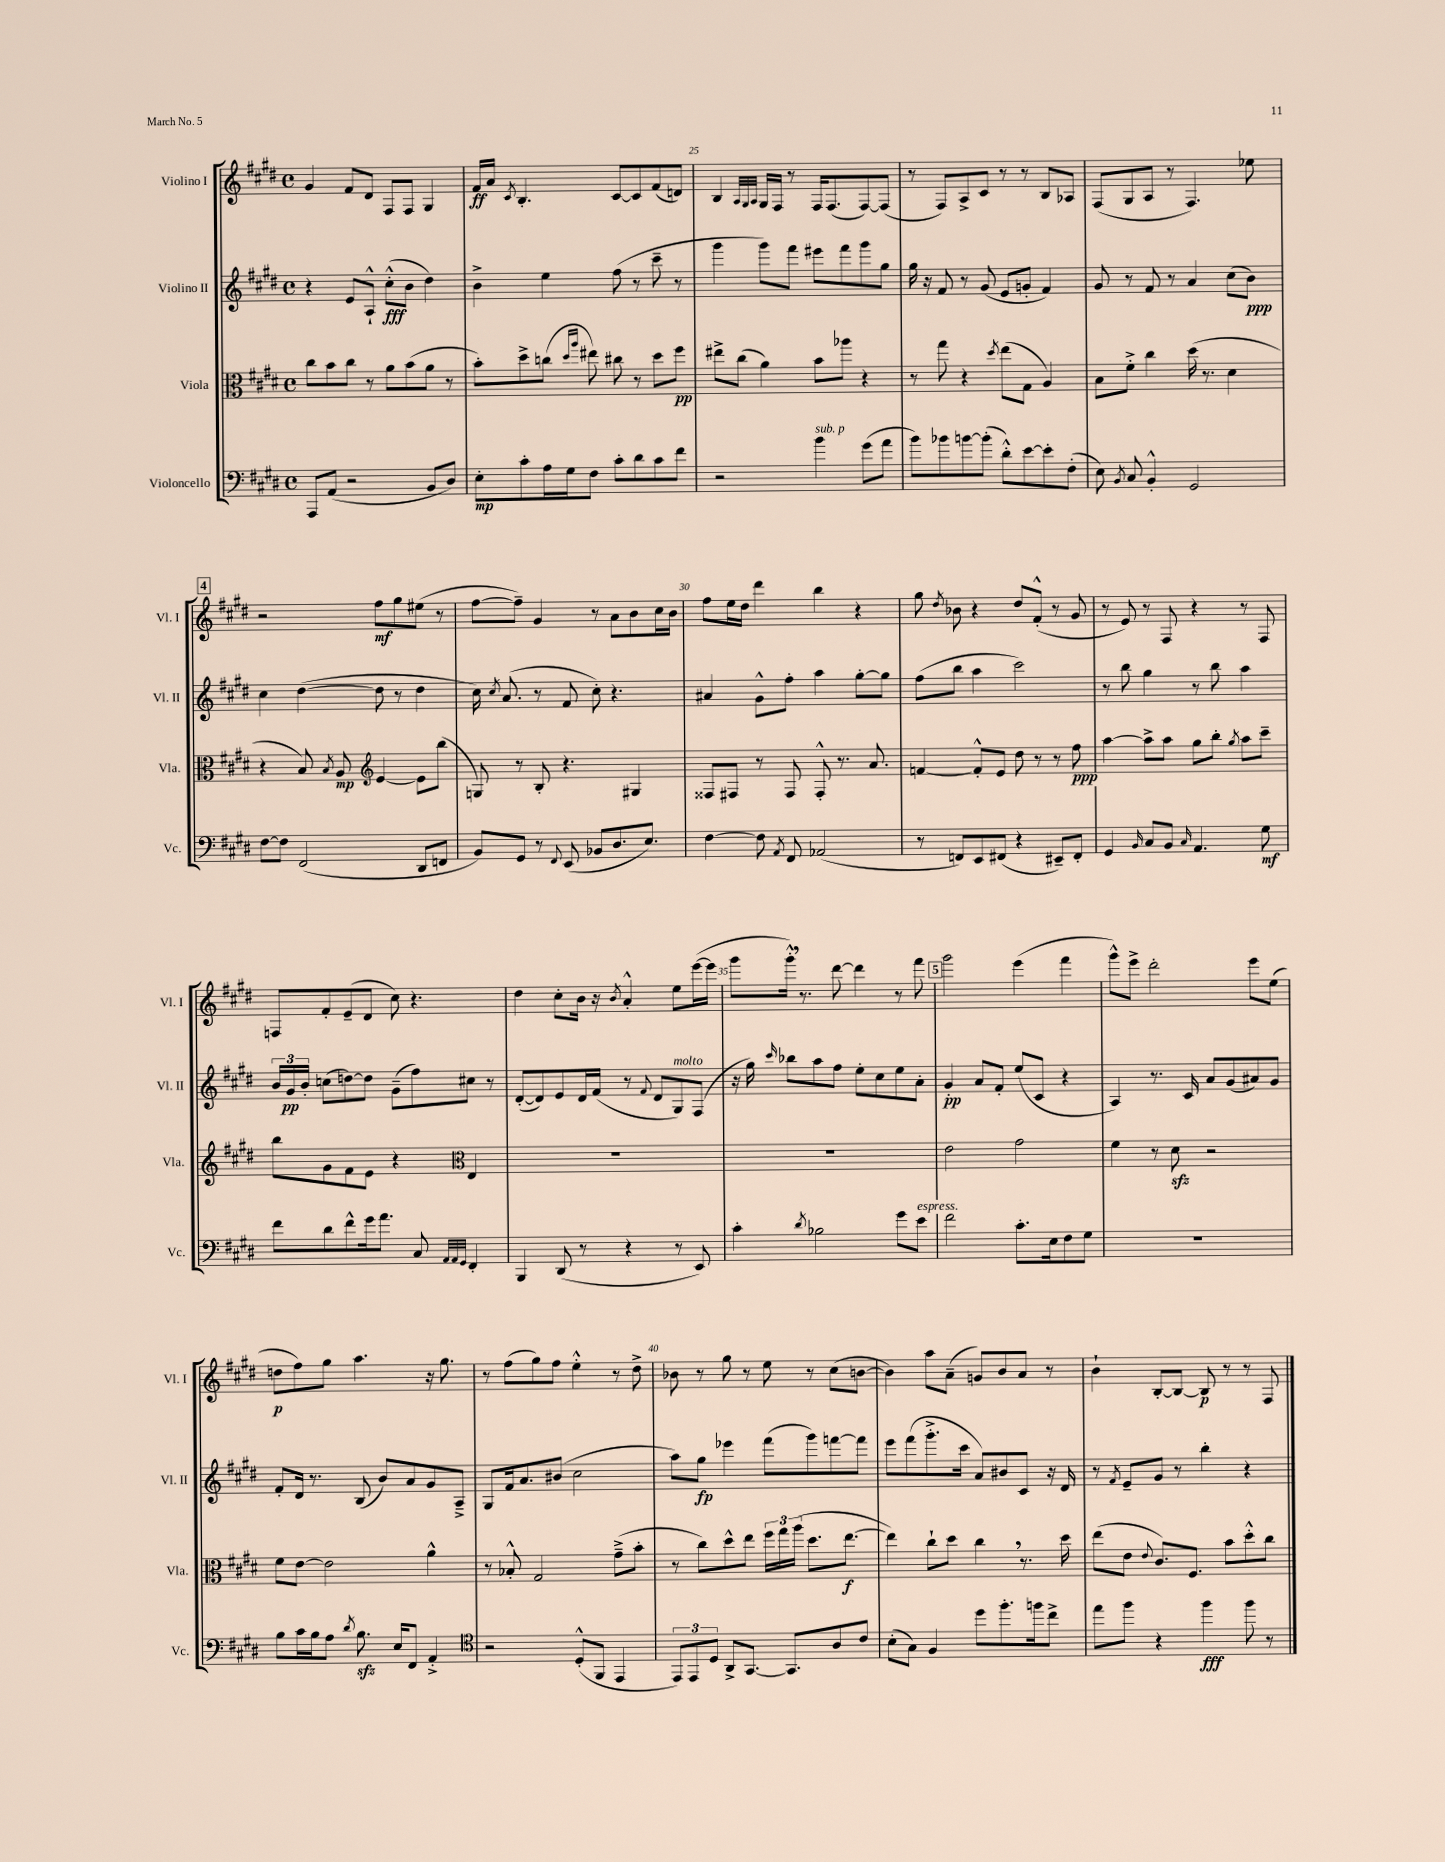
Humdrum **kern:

**kern	**kern	**kern	**kern
*staff4	*staff3	*staff2	*staff1
*clefF4	*clefC3	*clefG2	*clefG2
*k[f#c#g#d#]	*k[f#c#g#d#]	*k[f#c#g#d#]	*k[f#c#g#d#]
*M4/4	*M4/4	*M4/4	*M4/4
*met(c)	*met(c)	*met(c)	*met(c)
8AAA/L	8cc#\L	4r	4g#/
(8AA/J	8b\	.	.
2r	8cc#\J	8e/L	8f#/L
.	8r	8A`^^/J	8d#/J
.	8a\L	(8cc#'^^\L	8F#/L
.	(8b\	8b\J	8F#/J
8BB/L	8a\J	4dd#\)	4G#/
8D#/J)	8r	.	.
=	=	=	=
8E'\L	8b'\L)	4b^\	16f#/LL
.	.	.	16a/JJ
.	.	.	8qc#/
8c#'\	8dd#^\	.	4.B'/
16A\L	(8cc\J	4ee\	.
16G#\J	.	.	.
.	16qqdd#/LL	.	.
.	16qqaa/JJ	.	.
8F#\J	8ee#\)	.	.
8c#'\L	8cc#\	(8ff#\	[8c#/L
8d#\	8r	8r	8c#/]
8c#\	8dd#\L	8ccc#~\	(8f#/
8f#\J	8ff#\J	8r	8d/J)
=	=	=	=
2r	8ee#^\L	4ggg#\	4B/
.	(8cc#\J	.	.
.	.	.	32qqA/LLL
.	.	.	32qqG#/
.	.	.	32qqA/JJJ
.	4a\)	8ggg#\L)	16G#/LL
.	.	.	16F#/JJ
.	.	8fff#\J	8r
4b\	8b\L	8eee#\L	16F#/LK
.	.	.	(8.F#/
.	8aa-\J	8fff#\	.
(8g#\L	4r	8ggg#\	[8F#/)
8a\J	.	8gg#\J	(8F#/]J
=	=	=	=
8b\L)	8r	16gg#\	8r
.	.	16r	.
8b-\	8gg#\	8f#/	8F#/L)
[8b\	4r	8r	8A^/
(8b'\]J	.	(8g#/	8c#/J
.	8qdd#/	.	.
8d#'^^\L)	(8ee\L	8e/L	8r
[8e\	8G#\J	8g'/J	8r
8e'\]	4A/)	4f#/)	8B/L
(8F#'\J	.	.	8A-/J
=	=	=	=
8E\)	8B\L	8g#/	(8F#/L
8qBB/	.	.	.
8C#/	8f#'^\J	8r	8G#/
4BB'^^/	4cc#\	8f#/	8A/J
.	.	8r	8r
2GG#/	(16dd#\	4a/	4.F#/)
.	8.r	.	.
.	4d#\	(8cc#\L	.
.	.	8b\J)	8ee-\
=	=	=	=
[8F#\L	4r	4cc#\	2r
8F#\]J	.	.	.
(2FF#/	8B/)	([4dd#\	.
.	8qB/	.	.
.	8A/	.	.
*	*clefG2	*	*
.	[4e/	8dd#\]	8ff#\L
.	.	8r	8gg#\
8DD#/L	8e\]L	4dd#\	(8ee#\J
8FF/J	(8bb\J	.	8r
=	=	=	=
8BB/L)	8G/)	16cc#\)	[8ff#\L
.	.	8qcc#/	.
.	.	(8.a/	.
8GG#/J	8r	.	8ff#~\]J)
8r	8B'/	8r	4g#/
8qqFF#/	.	.	.
(8EE/	4.r	8f#/	.
8BB-/L	.	8cc#'\)	8r
8.D#/	.	4.r	8a\L
.	4G#/	.	8b\
8.E/J)	.	.	.
.	.	.	16cc#\L
.	.	.	16b\JJ
=	=	=	=
[4F#\	8F##/L	4a#/	8ff#\L
.	8F#/J	.	16ee\L
.	.	.	16dd#\JJ
8F#\]	8r	8g#^^\L	4ddd#\
8qAA/	.	.	.
8FF#/	8F#/	8ff#'\J	.
(2AA-/	8F#'^^/	4aa\	4bb\
.	8.r	.	.
.	.	[8gg#'\L	4r
.	8.a/	.	.
.	.	8gg#\]J	.
=	=	=	=
8r	[4f/	(8ff#\L	8gg#\
.	.	.	8qdd#/
8FF/L)	.	8bb\J	8b-\
8EE/	8f'^^/]L	4aa\	4r
(8FF#/J	8e/J	.	.
4r	8dd#\	2ccc#\)	8dd#/L
.	8r	.	(8f#'^^/J
8EE#~/L)	8r	.	8r
8FF#'/J	8ff#\	.	8g#/
=	=	=	=
4GG#/	[4aa\	8r	8r
.	.	8bb\	8e/)
16qqBB/	.	.	.
8C#/L	8aa^\]L	4gg#\	8r
8BB/J	8aa\J	.	8F#/
16qqC#/	.	.	.
4.AA/	8gg#\L	8r	4r
.	8bb'\J	8bb\	.
.	8qgg#/	.	.
.	8aa\L	4aa\	8r
8G#\	8ccc#~\J	.	8F#/
=	=	=	=
8f#\L	8bb\L	24b/LL	8F/L
.	.	24g#/	.
.	.	24b'/JJ	.
8d#\	8g#\	(8cc\L	8f#'/
8f#^^\	8f#\	[8dd\)	(8e~/
16g#\k	8e\J	8dd\]J	8d#/J
8.a\J	.	.	.
.	4r	(8g#~\L	8cc#\)
8C#/	.	8ff#\)	4.r
*	*clefC3	*	*
32qqAA/LLL	.	.	.
32qqAA/	.	.	.
32qqGG#/JJJ	.	.	.
4FF#'/	4E/	8cc#\J	.
.	.	8r	.
=	=	=	=
4BBB/	1r	([8d#'/L	4dd#\
.	.	8d#/])	.
(8DD#/	.	8e/	8cc#'\L
8r	.	16d#/L	16b\Jk
.	.	(16f#/JJ	16r
.	.	.	8qb/
4r	.	8r	4a'^^/
.	.	8qqf#/	.
.	.	8d#/L	.
8r	.	8G#/)	8ee\L
8EE/)	.	(8F#/J	([16eee\L
.	.	.	16eee\]JJ
=	=	=	=
4c#'\	1r	16r	8ggg#\L
.	.	16gg#\)	.
.	.	16qqccc#/	.
.	.	8bb-\L	16ggg#'^^\Jk)
.	.	.	8.r
8qd#/	.	.	.
2B-\	.	8aa\	.
.	.	8ff#\J	[8ddd#\
.	.	8ee'\L	4ddd#\]
.	.	8cc#\	.
8g#\L	.	8ee\	8r
8e\J	.	8a'\J	8fff#\
=	=	=	=
2f#\	2e\	4g#'/	2ggg#\
.	.	8a/L	.
.	.	8f#'/J	.
8.c#'\L	2g#\	(8ee/L	(4eee\
.	.	8c#/J	.
16E\k	.	.	.
8F#\	.	4r	4fff#\
8G#\J	.	.	.
=	=	=	=
1r	4f#\	4A/)	8ggg#^^\L)
.	.	.	8eee^\J
.	8r	8.r	2ddd#'\
.	8d#\	.	.
.	.	16c#/	.
.	2r	8a/L	.
.	.	(8g#/	.
.	.	8a#/)	8eee\L
.	.	8g#/J	(8ee\J
=	=	=	=
8B\L	8f#\L	8f#'/L	8dd\L
16c#\L	[8e\J	16d#/Jk	8ff#\)
16B\J	.	8.r	.
8A\J	2e\]	.	8gg#\J
8qd#/	.	.	.
8.B\	.	(8B/	4.aa\
.	.	8b/L)	.
16E/LK	.	.	.
8FF#/J	.	8a/	.
4AA'^/	4a^^\	8g#/	16r
.	.	.	8.gg#\
.	.	8A~^/J	.
=	=	=	=
*clefC4	*	*	*
2r	8r	8G#/L	8r
.	8B-'^^/	16f#/k	(8ff#\L
.	.	8.a/	.
.	2G#/	.	8gg#\)
.	.	(8b#/J	8ff#\J
(8D#'^^/L	.	2cc#\	4ee'^^\
8FF#/J	.	.	.
4EE/	(8g#~^\L	.	8r
.	8b'\J	.	8dd#^\
=	=	=	=
12EE/L)	8r	8aa\L)	8b-\
12EE/	.	.	.
.	8cc#\L)	8gg#\J	8r
12D#/J	.	.	.
8AA^/L	8dd#^^\	4eee-\	8gg#\
[8.GG#/J	8ee\J	.	8r
.	24ff#\LL	(8fff#\L	8ee\
.	24gg#\	.	.
8.GG#/]L	.	.	.
.	(24aa\JJ	.	.
.	8.dd#\L	8ggg#\)	8r
8A/	.	[8fff\	(8cc#\L
.	[8.ee\J	.	.
8c#/J	.	8fff\]J	[8b\J
=	=	=	=
(8B'\L	4ee\])	8eee\L	4b\])
8G#\J)	.	(8fff#\	.
4F#/	8cc#`\L	8.ggg#'^\	8aa\L
.	8dd#\J	.	(8a~\J
.	.	16ccc#\Jk	.
8dd#\L	4cc#\	8a/L)	8g/L)
8.ff#'\	.	8b#/	8b/
.	8.r	8c#/J	8a/J
16ff\k	.	.	.
8cc#^\J	.	16r	8r
.	16dd#\	16d#/	.
=	=	=	=
8ee\L	(8ee\L	8r	4b`\
.	.	8qf#/	.
8ff#\J	8e\J	8e~/L	.
.	8qqe/	.	.
4r	8.c#/L)	8g#/J	[8B'/L
.	.	8r	8B/_J
.	8.F#/J	.	.
4ff#\	.	4bb'\	8B/]
.	8b\L	.	8r
8ff#\	8dd#'^^\	4r	8r
8r	8cc#\J	.	8F#/
==	==	==	==
*-	*-	*-	*-
